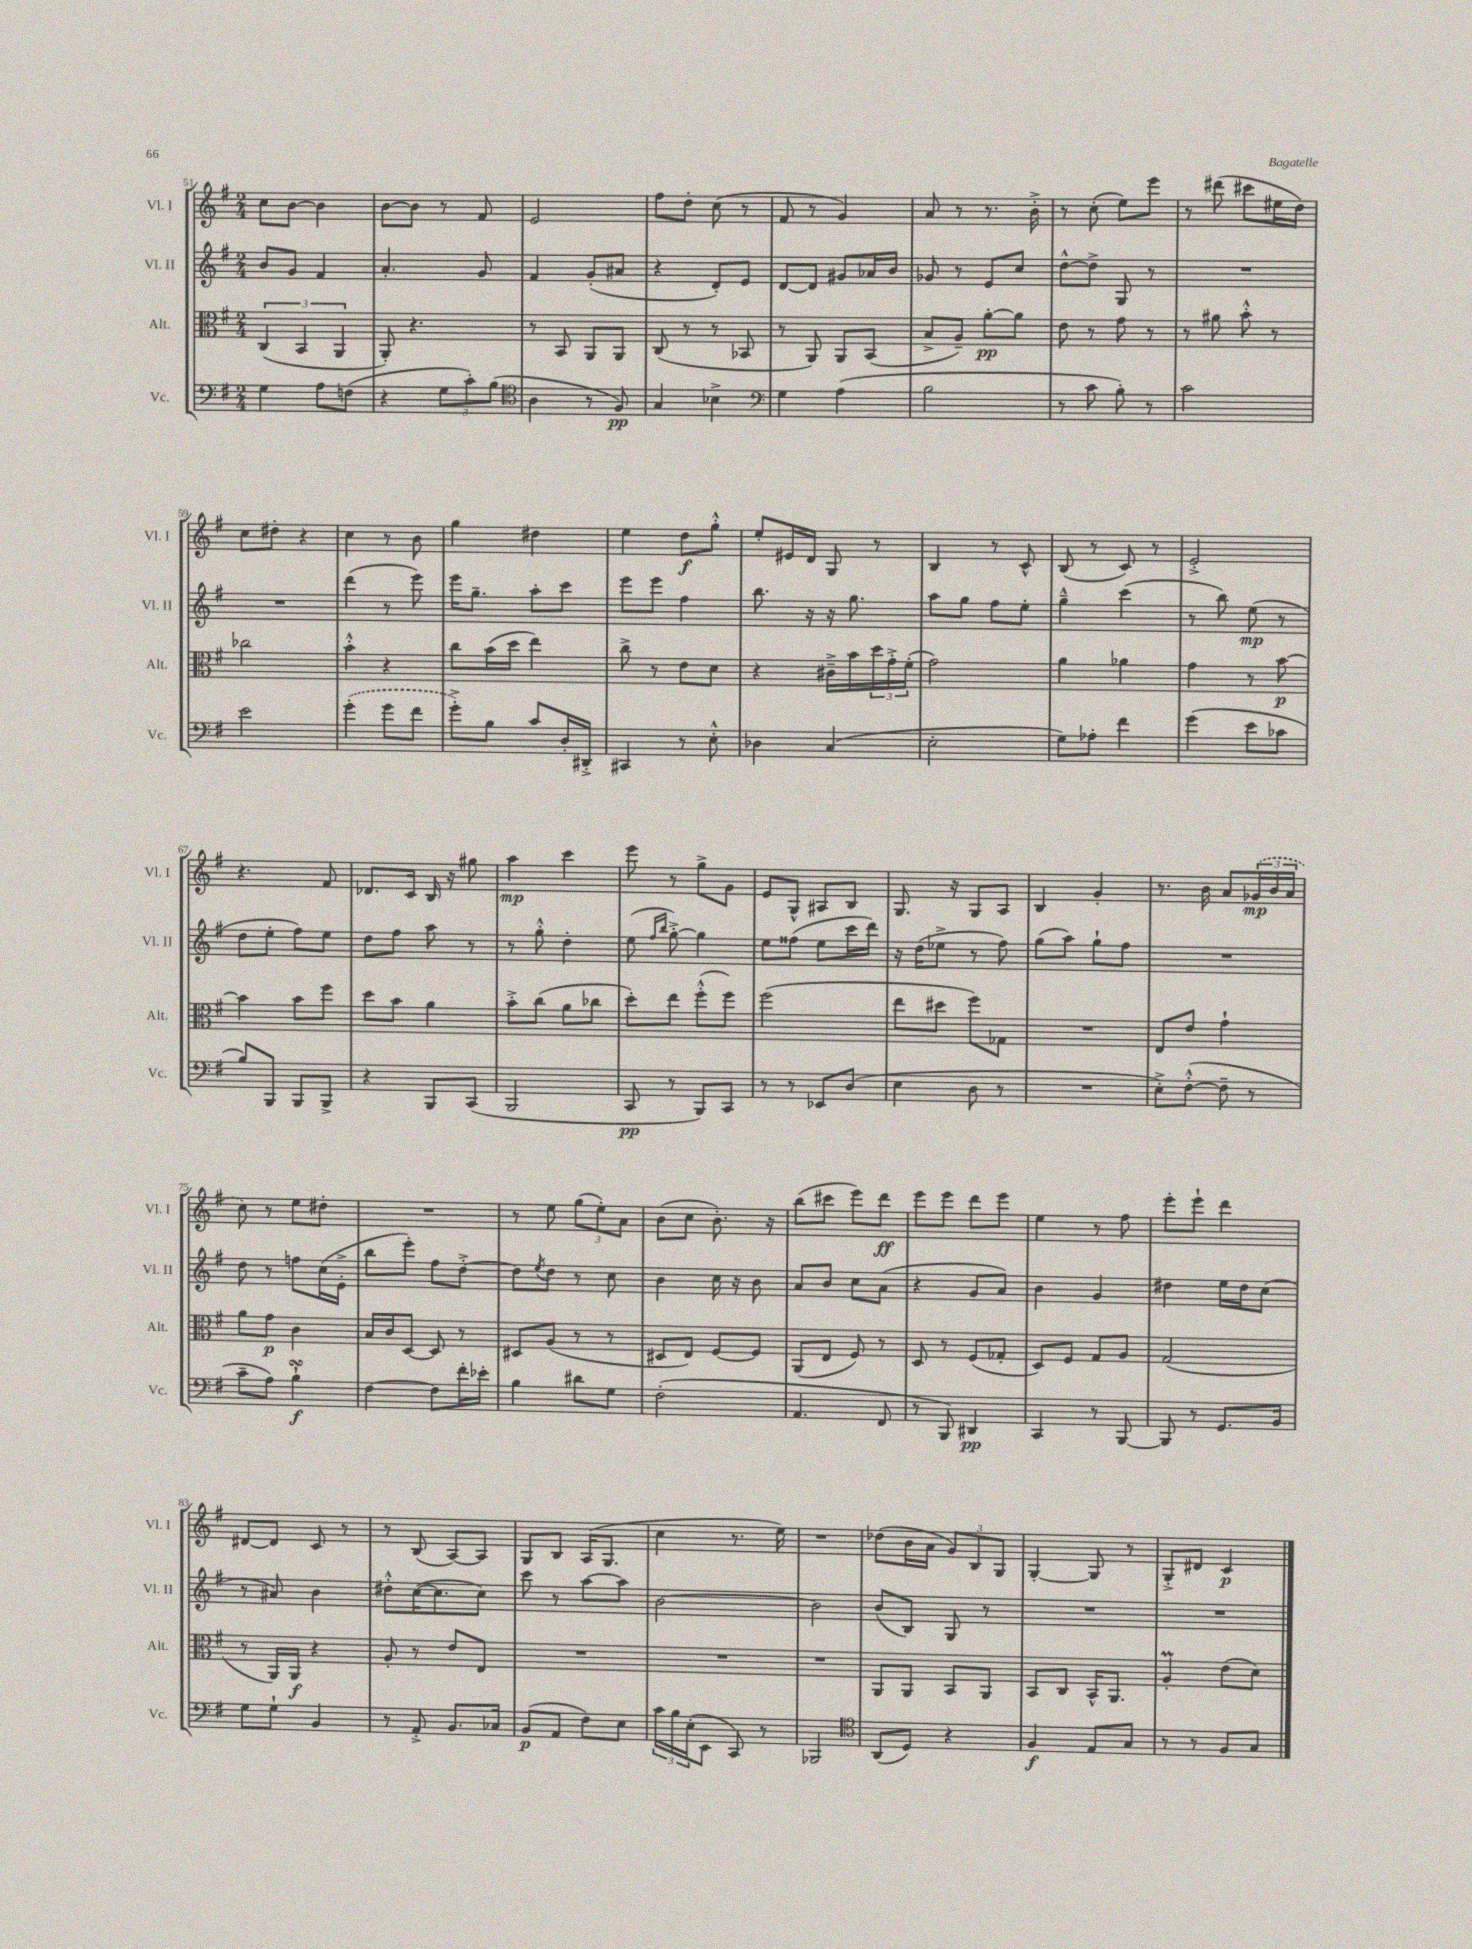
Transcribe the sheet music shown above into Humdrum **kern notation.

**kern	**kern	**kern	**kern
*staff4	*staff3	*staff2	*staff1
*clefF4	*clefC3	*clefG2	*clefG2
*k[f#]	*k[f#]	*k[f#]	*k[f#]
*M2/4	*M2/4	*M2/4	*M2/4
4G	(6C	8b	8cc
.	.	8g	[8b
.	6BB	.	.
8A	.	4f#	4b]
.	6AA	.	.
(8F	.	.	.
=	=	=	=
4r	8AA')	4.a'	[8b
.	4.r	.	8b]
12G	.	.	8r
12c')	.	.	.
.	.	8g	8f#
(12B	.	.	.
=	=	=	=
*clefC4	*	*	*
4A	8r	4f#	2e
.	8BB	.	.
8r	8AA	(8g'	.
8F#)	8AA	8a#	.
=	=	=	=
4G	(8C	4r	8ff#
.	8r	.	8dd'
4B-^	8r	8d')	(8cc
.	8BB-	8e	8r
=	=	=	=
*clefF4	*	*	*
4G	8r	[8d	8f#
.	8AA)	8d]	8r
(4A	8AA	8g#	4g)
.	(8BB	16a-	.
.	.	16b	.
=	=	=	=
2B	8B^	8g-	8a
.	8A~)	8r	8r
.	[8a'	8e	8.r
.	8a]	8cc	.
.	.	.	16b'^
=	=	=	=
8r	8e	[8dd^^	8r
8c	8r	8dd^]	(8cc'
8B')	8g	8G	8ee)
8r	8r	8r	8eee
=	=	=	=
2c	8r	2r	8r
.	8a#	.	(8ddd#
.	8b'^^	.	8ccc#
.	8r	.	16ee#
.	.	.	16dd)
=	=	=	=
2e	2cc-	2r	8cc
.	.	.	8dd#'
.	.	.	4r
=	=	=	=
(4g'	4b'^^	(4ddd	4cc
8g	4r	8r	8r
8f#	.	8eee)	8b
=	=	=	=
8g'^)	8cc	16eee	4gg
.	.	8.gg~	.
8B	(16b	.	.
.	16dd	.	.
8c	4ee)	8aa'	4dd#
16D'	.	8ccc	.
16DD#'^	.	.	.
=	=	=	=
4CC#	8cc^	8eee	4ee
.	8r	8eee	.
8r	8e	4ff#	8dd
8E'^^	8d	.	8gg'^^
=	=	=	=
4D-	4r	8.bb	8ee'
.	.	.	16e#
.	.	16r	16d
(4C	16c#~^	16r	8G
.	16b	8.gg	.
.	24dd	.	8r
.	24g'^	.	.
.	(24f#'	.	.
=	=	=	=
2E'	2g)	8aa	4B
.	.	8gg	.
.	.	8ff#	8r
.	.	8ee'	8c^^
=	=	=	=
8G)	4a	4gg~^^	(8B
8A-'	.	.	8r
4f#	4a-	(4ccc	8c)
.	.	.	8r
=	=	=	=
(4g	4g	8r	2e'^
.	.	8bb)	.
8e	8r	(8ee	.
8c-	[8b	8r	.
=	=	=	=
8B)	4b]	8dd	4.r
8BBB	.	8ee'	.
8BBB	8b	8ff#)	.
8BBB^	8ff#	8ee	8f#
=	=	=	=
4r	8dd	8dd	8.d-
.	8b	8ff#	.
.	.	.	16c
8BBB	4a	8aa	16B
.	.	.	16r
(8CC	.	8r	8gg#
=	=	=	=
2BBB	8b'^	8r	4aa
.	(8cc	8gg'^^	.
.	8a	4dd'	4ccc
.	8cc-	.	.
=	=	=	=
8CC	8dd')	(8ee	8eee
.	.	16qqff#	.
.	.	16qqbb	.
8r	8ee	[8gg'^)	8r
8BBB)	(8ff#'^^	4gg]	8gg^
8CC	8ff#)	.	8g
=	=	=	=
8r	(2ff#	8ee	8e
8r	.	(8ff##	8G^^
8EE-	.	8ee	8A#
(8D	.	16ccc	8B
.	.	16ddd)	.
=	=	=	=
4E	8ee	16r	8.G
.	.	(16dd	.
.	8dd#	8ee-^	.
.	.	.	16r
8D	8ff#)	8r	8G
8r	8G-	8ff#)	8A
=	=	=	=
2r	2r	(8gg	4B
.	.	8aa)	.
.	.	8gg`	4g'
.	.	8ff#	.
=	=	=	=
8E'^)	8E	2r	8.r
([8F#'^^	8e	.	.
.	.	.	16b
8F#~]	4g`	.	8a
8r	.	.	(24g-
.	.	.	24b
.	.	.	24a
=	=	=	=
8c~	8a	8dd	8cc)
8A)	8g	8r	8r
4B`	4c	8ff	8ee
.	.	(16cc	8dd#'
.	.	16e'^	.
=	=	=	=
[4F#	16B	8bb	2r
.	16c	.	.
.	[8D	8eee')	.
8F#]	8D]	8ff#	.
16f#'	8r	[8dd'^	.
16e-'	.	.	.
=	=	=	=
4B	8D#	8dd]	8r
.	.	8qee	.
.	(8A	8dd	8ee
8d#	8r	8r	(12gg
.	.	.	12ee')
8G	8r	8cc	.
.	.	.	12a
=	=	=	=
(2F#'	8D#	4b	(8b
.	8E)	.	8cc
.	[8F#	16cc	8.b')
.	.	16r	.
.	8F#]	8b	.
.	.	.	16r
=	=	=	=
4.AA	(8AA	8a	(8bb
.	8E	8b	8ccc#
.	8F#)	8cc	8eee)
8FF#	8r	(8a	8ddd
=	=	=	=
8r	8D	4r	8eee
8BBB)	8r	.	8eee
4DD#	(8F#	8g	8ddd
.	8G-'	8a)	8eee
=	=	=	=
4CC	8D)	4b	4ee
.	8F#	.	.
8r	8G	4g	8r
[8BBB	8A	.	8ff#
=	=	=	=
8BBB]	(2G	4dd#	8eee'
8r	.	.	8eee`
8.GG	.	16ee	4ddd
.	.	16dd#	.
.	.	(8cc	.
16BB	.	.	.
=	=	=	=
8G	8r	8r	[8d#
8G`	16AA)	8a#)	8d#]
.	16AA	.	.
4BB	4r	4b	8c
.	.	.	8r
=	=	=	=
8r	8A'	8dd#'^^	8r
8AA'^	8r	([16cc	(8B
.	.	8.cc]	.
8.BB	8e	.	[8A)
.	8E	8cc)	8A]
16C-	.	.	.
=	=	=	=
(8BB	2r	8ccc	8G
8AA	.	8r	8B
8F#)	.	[8aa	(16A
.	.	.	8.G
8E	.	8aa]	.
=	=	=	=
24c	2r	[2b	4cc
24B	.	.	.
(24E'	.	.	.
8EE	.	.	.
8CC)	.	.	8.r
8r	.	.	.
.	.	.	16ee)
=	=	=	=
2BBB-	2r	2b]	2r
=	=	=	=
*clefC4	*	*	*
(8AA	8AA	(8b	(8dd-
8D)	8AA	8B)	16b
.	.	.	16a
4r	8BB	8G	12g)
.	.	.	12B
.	8AA	8r	.
.	.	.	12G
=	=	=	=
4F#	8BB	2r	[4G'
.	8C	.	.
8E	16BB^^	.	8G]
.	8.AA	.	.
8G	.	.	8r
=	=	=	=
8r	4A'	2r	8G'^
8r	.	.	8d#
8F#	(8e	.	4c
8G	8d)	.	.
==	==	==	==
*-	*-	*-	*-
